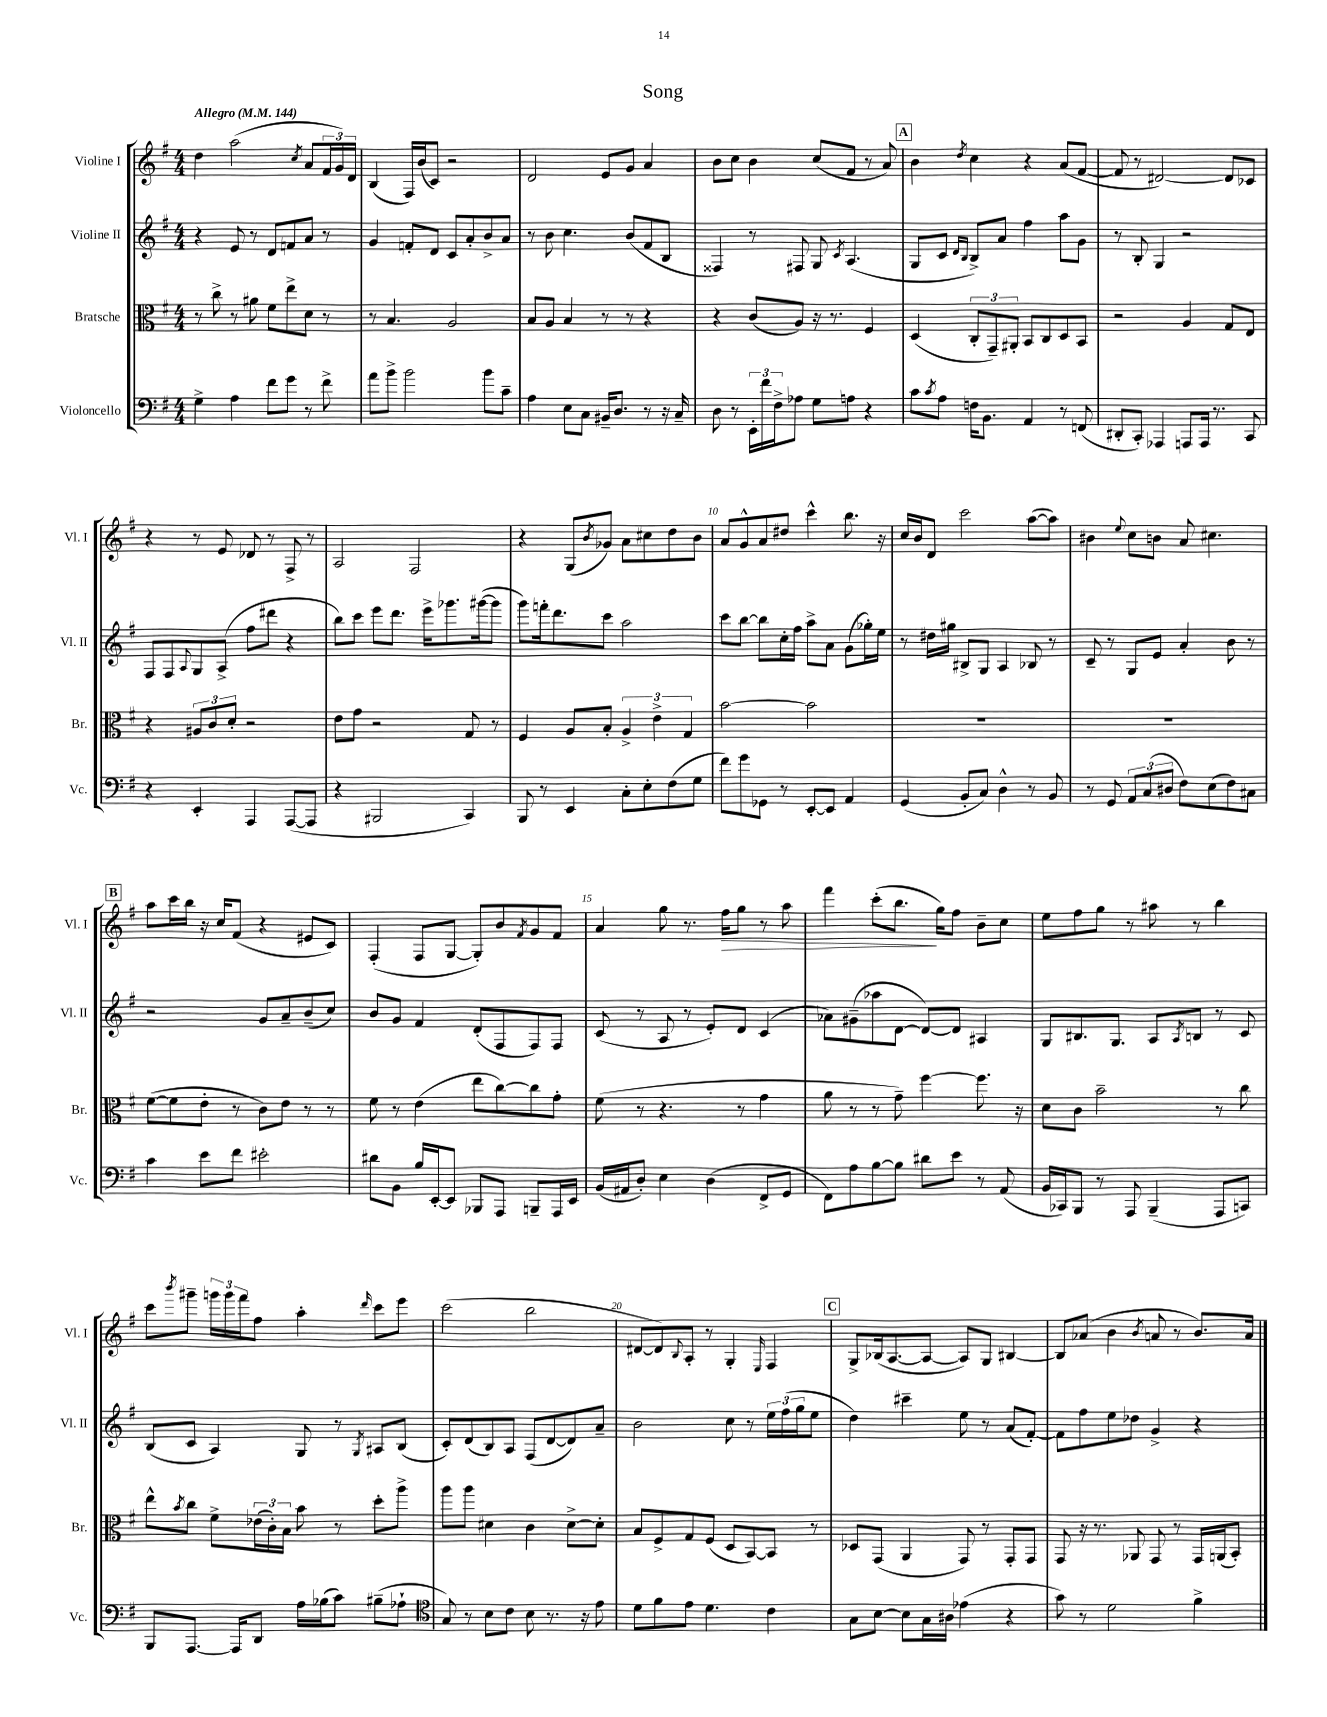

**kern	**kern	**kern	**kern	**dynam
*part4	*part3	*part2	*part1	*part1
*staff4	*staff3	*staff2	*staff1	*staff1
*I"Violoncello	*I"Bratsche	*I"Violine II	*I"Violine I	*
*I'Vc.	*I'Br.	*I'Vl. II	*I'Vl. I	*
*clefF4	*clefC3	*clefG2	*clefG2	*
*k[f#]	*k[f#]	*k[f#]	*k[f#]	*
*M4/4	*M4/4	*M4/4	*M4/4	*
*MM144	*MM144	*MM144	*MM144	*
=1	=1	=1	=1	=1
!	!	!	!LO:TX:a:B:t=Allegro	!
4G^\	8r	4r	4dd\	.
.	8cc^\	.	.	.
4A\	8r	8e/	(2aa\	.
.	8a#X\	8r	.	.
8f#\L	8f#\L	8d/L	.	.
8g\J	8ee^\	8fn/	.	.
.	.	.	8qcc/	.
8r	8d\J	8a/J	8a/L	.
8f#^\	8r	8r	24f#/L	.
.	.	.	24g/)	.
.	.	.	24d/JJ	.
=2	=2	=2	=2	=2
8a\L	8r	4g/	(4B/	.
8b^\J	4.B/	.	.	.
2b\	.	8fn'/L	16F#/LL)	.
.	.	.	(16b/J	.
.	.	8d/J	8c/J)	.
.	2A/	8c/L	2r	.
.	.	8a'/	.	.
8b\L	.	8b^/	.	.
8c~\J	.	8a/J	.	.
=3	=3	=3	=3	=3
4A\	8B/L	8r	2d/	.
.	8A/J	8b\	.	.
8E\L	4B/	4.cc\	.	.
8C\J	.	.	.	.
16BB#X~/KL	8r	.	8e/L	.
8.D/J	.	.	.	.
.	8r	(8b/L	8g/J	.
8r	4r	8f#/	4a/	.
16r	.	8B/J	.	.
16C~/	.	.	.	.
=4	=4	=4	=4	=4
8D\	4r	4F##X/)	8b\L	.
8r	.	.	8cc\J	.
24EE'\LL	(8c/L	8r	4b\	.
24f#\	.	.	.	.
24F#^\J	.	.	.	.
8A-X\J	8A/J)	8F#X/	.	.
8G\L	16r	8G/	(8cc/L	.
.	8.r	.	.	.
.	.	8qc/	.	.
8An\J	.	(4.A/	8f#/J	.
4r	4F#/	.	8r	.
.	.	.	8a/)	.
!!LO:REH:place=s1:t=A
=5	=5	=5	=5	=5
8c\L	(4D/	8G/L	4b\	.
8qc/	.	.	.	.
8A\J	.	8c/J	.	.
.	.	16qqd/LL	.	.
.	.	16qqB/JJ	8qdd/	.
16Fn\KL	12C'/L	8B^/L)	4cc\	.
8.BB\J	.	.	.	.
.	12GG~/)	.	.	.
.	.	8a/J	.	.
.	12AA#X'/J	.	.	.
4AA/	8BB/L	4ff#\	4r	.
.	8C/	.	.	.
8r	8D/	8aa\L	(8a/L	.
(8FFn/	8BB/J	8g\J	[8f#/J	.
=6	=6	=6	=6	=6
8DD#X'/L	2r	8r	8f#/]	.
8CC'/J)	.	8B'/	8r	.
4AAA-X/	.	4G/	[2d#X/)	.
8AAAn/L	4A/	2r	.	.
16AAA/Jk	.	.	.	.
8.r	.	.	.	.
.	8G/L	.	8d#/L]	.
8CC/	8E/J	.	8c-X/J	.
!!LO:LB:g=z
=7	=7	=7	=7	=7
4r	4r	8F#/L	4r	.
.	.	8F#/	.	.
.	.	8qqA/	.	.
4EE'/	12A#X/L	8G/	8r	.
.	12c/	.	.	.
.	.	(8A^/J	8e/	.
.	12d'/J	.	.	.
4AAA/	2r	8ff#\L	8d-X/	.
.	.	8ddd#X\J	8r	.
([8AAA/L	.	4r	8F#^/	.
8AAA/J]	.	.	8r	.
=8	=8	=8	=8	=8
4r	8e\L	8bb\L)	2A/	.
.	8g\J	8ccc\J	.	.
2BBB#X/	2r	8eee\L	.	.
.	.	8.ddd\J	.	.
.	.	.	2F#/	.
.	.	16eee^\KL	.	.
.	.	8.ggg-X\	.	.
4CC/)	8G/	.	.	.
.	.	([16ggg#X\k	.	.
.	8r	8ggg#\J]	.	.
=9	=9	=9	=9	=9
8BBB/	4F#/	8ggg\L)	4r	.
8r	.	16fffn'\k	.	.
.	.	8.ddd\	.	.
4EE/	8A/L	.	(8G/L	.
.	.	.	8qb/	.
.	8B'/J	8ccc\J	8g-X/J)	.
8C'\L	6A^/	2aa\	8a\L	.
8E'\	.	.	8cc#X\	.
.	6e^\	.	.	.
(8F#\	.	.	8dd\	.
.	6G/	.	.	.
8G\J	.	.	8b\J	.
=10	=10	=10	=10	=10
8f#\L)	[2b\	8ccc\L	8a/L	.
8g\	.	[8bb\J	8g^^/	.
8GG-X\J	.	8bb\L]	8a/	.
8r	.	16cc'\L	8dd#X/J	.
.	.	16ff#\JJ	.	.
[8EE'/L	2b\]	8aa^\L	4ccc^^\	.
8EE/J]	.	8a\J	.	.
4AA/	.	(8g\L	8.bb\	.
.	.	16gg-X'\L)	.	.
.	.	16ee\JJ	16r	.
=11	=11	=11	=11	=11
(4GG/	1r	8r	16cc/LL	.
.	.	.	16b/J	.
.	.	16dd#X\LL	8d/J	.
.	.	16gg#X\JJ	.	.
8BB'/L	.	8B#X^/L	2ccc\	.
8C/J)	.	8G/J	.	.
4D^^\	.	4A/	.	.
8r	.	8B-X/	([8aa\L	.
8BB/	.	8r	8aa\J])	.
=12	=12	=12	=12	=12
8r	1r	8c~/	4b#X\	.
8GG/	.	8r	.	.
.	.	.	8qqee/	.
12AA/L	.	8G/L	8cc\L	.
(12C/	.	.	.	.
.	.	8e/J	8bn\J	.
12D#X/J	.	.	.	.
8F#\L)	.	4a'/	8a/	.
(8E\	.	.	4.cc#X\	.
8F#\)	.	8b\	.	.
8C#X\J	.	8r	.	.
!!LO:LB:g=z
!!LO:REH:place=s1:t=B
=13	=13	=13	=13	=13
4c\	([8f#\L	2r	8aa\L	.
.	8f#\]	.	16ccc\L	.
.	.	.	16bb\JJ	.
8e\L	8e'\J	.	16r	.
.	.	.	16cc/KL	.
8f#\J	8r	.	(8f#/J	.
2e#X'\	8c\L)	8g/L	4r	.
.	8e\J	8a~/	.	.
.	8r	(8b~/	8e#X/L	.
.	8r	8cc/J)	8c/J)	.
=14	=14	=14	=14	=14
8d#X\L	8f#\	8b/L	(4F#'/	.
8BB\J	8r	8g/J	.	.
16B/LL	(4e\	4f#/	8F#/L	.
[16EE'/J	.	.	.	.
8EE/J]	.	.	[8G/J	.
8BBB-X/L	8ee\L	(8d'/L	8G'/L])	.
8AAA/J	[8cc\)	8F#/	8b/	.
.	.	.	8qf#/	.
8BBBn~/L	8cc\]	8F#/)	8g/	.
16AAA/L	8g'\J	8F#/J	8f#/J	.
16EE/JJ	.	.	.	.
=15	=15	=15	=15	=15
(16BB/LL	(8f#\	(8c/	4a/	.
16AA#X/J	.	.	.	.
8D'/J)	8r	8r	.	.
4E\	4.r	8A/	8gg\	.
.	.	8r	8.r	.
(4D\	.	8e'/L)	.	.
!	!	!	!	!LO:HP:b
.	.	.	16ff#\KL	>
.	8r	8d/J	8gg\J	.
8FF#^/L	4g\	(4c/	8r	.
8GG/J	.	.	8aa\	.
=16	=16	=16	=16	=16
8FF#\L)	8a\	8a-X\L)	4fff#\	.
8A\	8r	(8g#X~\	.	.
[8B\	8r	8aa-X\	(8ccc'\L	.
8B\J]	8g~\)	[8d\J	8.bb\J	.
8d#X\L	[4ff#\	8d/L_)	.	.
.	.	.	16gg\KL)	]
8e\J	.	8d/J]	8ff#\J	.
8r	8.ff#\]	4A#X/	8b~\L	.
(8AA/	.	.	8cc\J	.
.	16r	.	.	.
=17	=17	=17	=17	=17
16BB/LL	8d\L	8G/L	8ee\L	.
16CC-X/J)	.	.	.	.
8BBB/J	8c\J	8.B#X/	8ff#\	.
8r	2b~\	.	8gg\J	.
.	.	8.G/J	.	.
8AAA/	.	.	8r	.
(4BBB~/	.	8A/L	8aa#X\	.
.	.	8qA/	.	.
.	.	8Bn/J	8r	.
8AAA/L	8r	8r	4bb\	.
8CCn/J)	8cc\	8c/	.	.
!!LO:LB:g=z
=18	=18	=18	=18	=18
8BBB/L	8ee^^\L	(8B/L	8ccc\L	.
.	8qb/	.	8qbbb/	.
[8.AAA/J	8cc\J	8c/J	8ggg#X~\J	.
.	8f#^\L	4A/)	24gggn\LL	.
.	.	.	24ggg\	.
16AAA/KL]	.	.	.	.
.	.	.	24fff#\J	.
8DD/J	(24e-X\L	.	8ff#\J	.
.	24c'\)	.	.	.
.	24B\JJ	.	.	.
16A\LL	8b\	8G/	4aa'\	.
(16B-X\J	.	.	.	.
8c\J)	8r	8r	.	.
.	.	8qG/	16qqddd/	.
(8B#X~\L	8dd'\L	8A#X/L	8ccc\L	.
8A-X`\J	8aa^\J	(8B/J	8eee\J	.
=19	=19	=19	=19	=19
*clefC4	*	*	*	*
8G/)	8aa\L	8c'/L)	(2ccc\	.
8r	8aa\J	(8d/	.	.
8B\L	4d#X\	8B/)	.	.
8c\J	.	8A/J	.	.
8B\	4c\	(8F#/L	2bb\	.
8.r	.	[8d/	.	.
.	[8d#^\L	8d/])	.	.
16r	.	.	.	.
8e\	8d#'\J]	8a~/J	.	.
=20	=20	=20	=20	=20
8d\L	8B/L	2b\	[8d#X/L	.
8f#\	8F#^/	.	8d#/])	.
.	.	.	8qqB/	.
8e\J	8G/	.	8A'/J	.
4.d\	(8F#/J	.	8r	.
.	8D/L	8cc\	4G'/	.
.	[8BB/)	8r	.	.
.	.	.	16qqE/	.
4c\	8BB/J]	24ee\LL	4F#/	.
.	.	(24ff#\	.	.
.	.	24gg\J	.	.
.	8r	8ee\J	.	.
!!LO:REH:place=s1:t=C
=21	=21	=21	=21	=21
8G\L	8D-X/L	4dd\)	8G^/L	.
[8B\J	(8GG/J	.	(16B-X/k	.
.	.	.	[8.A/	.
8B\L]	4AA/	4ccc#X~\	.	.
16G\L	.	.	8A/J_	.
16A#X\JJ	.	.	.	.
(4e-X\	8GG/)	8ee\	8A/L])	.
.	8r	8r	8G/J	.
4r	8GG'/L	(8a/L	[4B#X/	.
.	8GG/J	[8f#'/J)	.	.
=22	=22	=22	=22	=22
8g\)	8GG/	8f#\L]	8B#/L]	.
8r	16r	8ff#\	(8a-X/J	.
.	8.r	.	.	.
2d\	.	8ee\	4b\	.
.	8AA-X/	8dd-X\J	.	.
.	.	.	8qb/	.
.	8GG/	4g^/	8an/	.
.	8r	.	8r	.
4f#^\	16GG/LL	4r	8.b/L)	.
.	(16AAn/J	.	.	.
.	8BB'/J)	.	.	.
.	.	.	16a/Jk	.
==	==	==	==	==
*-	*-	*-	*-	*-
